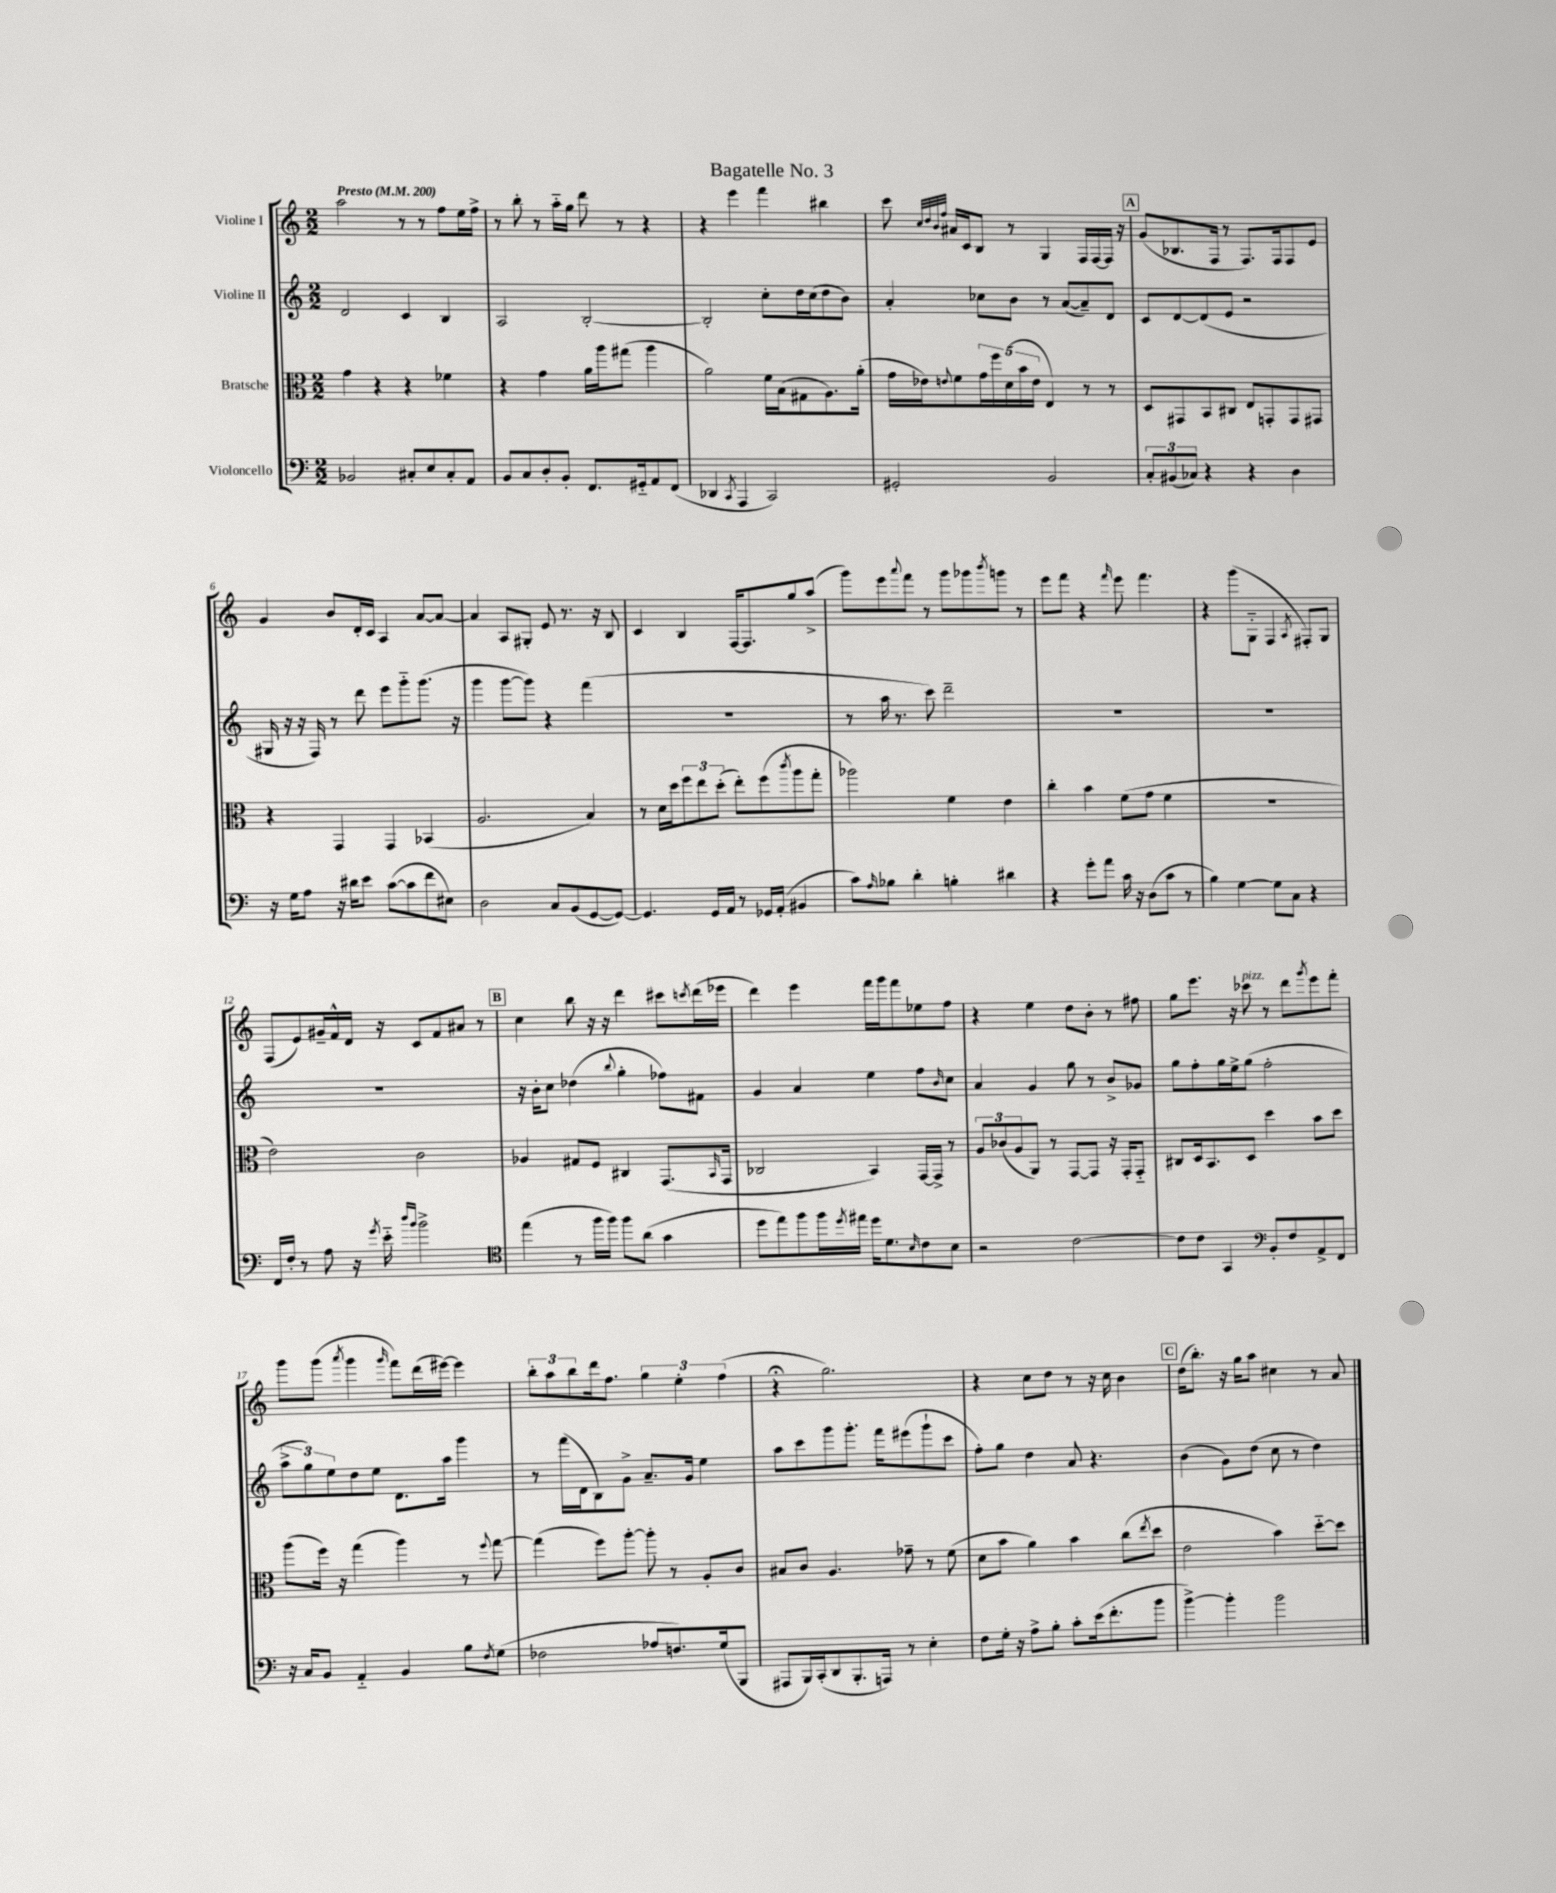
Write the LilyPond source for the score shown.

\header { title = "Bagatelle No. 3" }
<<
\new StaffGroup <<
\new Staff = "s0" \with { instrumentName = "Violine I" } {
    \clef treble \key c \major \numericTimeSignature \time 2/2 \tempo "Presto" 4 = 200
    a''2 r8 r8 f''8 e''16 f''16-> |
    r8 b''8-. r8 a''16-_ g''16 d'''8 r8 r4 |
    r4 e'''4 f'''4 bis''4 |
    c'''8 \grace { c''32 d''32 b'32 f''32 } ais'16 c'16 b8 r8 g4 f16 f16~ f16 r16 |
    \mark \markup { \box "A" } g'8( bes8. f16 r8 f8.) f16 f8 e'8 |
    g'4 b'8 d'16-. c'16 a4 a'8~ a'8~ |
    a'4 a8 gis8-. e'8 r8. r16 b8 |
    c'4 b4 f16~ f8. g''8 a''8->( |
    g'''8) e'''8 \appoggiatura { a'''8 } f'''8 r8 g'''8 ges'''8 \acciaccatura { b'''8 } g'''8 r8 |
    e'''8 f'''8 r4 \grace { f'''16 } e'''8 f'''4. |
    r4 g'''8( g8-_ f4 \acciaccatura { a8 } fis8-.) g8 |
    f8( e'8) gis'16-- f'16-^ d'16 r16 c'8 f'8 ais'8 r8 |
    \mark \markup { \box "B" } c''4 b''8 r16 r16 d'''4 cis'''8 \acciaccatura { c'''8 } d'''16( ees'''16 |
    d'''4) e'''4 f'''16 g'''16 f'''8 ees''8 f''8 |
    r4 e''4 d''8 b'8-. r8 fis''8 |
    g''8 e'''8. r16 ces'''8^\markup { \italic "pizz." } r8 d'''8 \acciaccatura { g'''8 } e'''8 f'''8-. |
    g'''8 g'''8( \acciaccatura { a'''8 } g'''4 \grace { g'''16 } f'''8) d'''16( eis'''16~) eis'''4 |
    \tuplet 3/2 { b''8-. a''8 b''8 } d'''16 f''8. \tuplet 3/2 { g''4 e''4-. f''4( } |
    r4\fermata g''2.) |
    r4 c''8 d''8 r8 r16 c''16 b'4 |
    \mark \markup { \box "C" } d''16( b''8.-.) r16 g''16 a''8 cis''4 r8 a'8 \bar "|." |
}
\new Staff = "s1" \with { instrumentName = "Violine II" } {
    \clef treble \key c \major \numericTimeSignature \time 2/2
    d'2 c'4 b4 |
    a2 b2~-. |
    b2-. c''8-. d''16 c''16( d''8 b'8) |
    a'4-. ces''8 b'8 r8 a'8~( a'8--) d'8 |
    \mark \markup { \box "A" } c'8 d'8~ d'8( e'8 r2 |
    gis16 r16 r16 f16) r8 d'''8 e'''8 g'''8-_ g'''8.( r16 |
    g'''4 g'''8~ g'''8) r4 f'''4( |
    R1 |
    r8 a''16 r8. c'''8) d'''2-- |
    R1 |
    R1 |
    R1 |
    \mark \markup { \box "B" } r16 b'16-. c''8 des''4( \appoggiatura { b''8 } g''4-. fes''8) fis'8 |
    g'4 a'4 e''4 f''8 \grace { b'16 } c''8 |
    a'4 g'4 g''8 r8 b'8-> ges'8 |
    g''8 f''8-. g''16 e''16-> g''8( f''2-. |
    \tuplet 3/2 { a''8-> g''8) e''8 } d''8 e''8 d'8. a''16 g'''4 |
    r8 f'''16( d'16 b8) g'8-> a'8.-- g'16 e''4 |
    a''8 c'''8 g'''8 g'''8.-. f'''16 eis'''8( g'''8-! c'''8 |
    f''8-.) g''8 d''4 a'8 r4. |
    \mark \markup { \box "C" } b'4( g'8) d''8( c''8 r8 d''4) \bar "|." |
}
\new Staff = "s2" \with { instrumentName = "Bratsche" } {
    \clef alto \key c \major \numericTimeSignature \time 2/2
    g'4 r4 r4 fes'4 |
    r4 g'4 a'16 a''16 gis''8( a''4 |
    a'2) f'16 b16( gis8 a8.) a'16-.( |
    g'16 ees'16) \appoggiatura { e'8 } f'8 \tuplet 5/4 { g'16 f''16 d'16( b'16 e'16 } e4) r8 r8 |
    \mark \markup { \box "A" } d8 gis,8 b,8 cis8 e8 g,8-. g,8 gis,8 |
    r4 g,4 g,4 bes,4( |
    a2. b4) |
    r8 d'16 d''16 \tuplet 3/2 { f''8 e''8 d''8-.( } e''8-.) f''8( \acciaccatura { c'''8 } a''8 g''8-. |
    aes''2) f'4 e'4 |
    c''4-. b'4 f'8( g'8 f'4 |
    R1 |
    e'2) c'2 |
    \mark \markup { \box "B" } aes4 gis8 f8 cis4 g,8.( \grace { b,16 } g,16 |
    ces2 b,4) g,16~ g,16-> r8 |
    \tuplet 3/2 { a8 ces'8( a8 } a,8) r8 g,8~ g,8 r16 g,16-. g,8-_ |
    cis8 d16 b,8. d8 d''4 b'8 d''8 |
    a''8( f''16) r16 g''4( a''4) r8 \appoggiatura { f''8 } g''8~ |
    g''4( f''8) a''8~-. a''8-. r8 a8-. c'8 |
    bis8 c'8 a4. ges'8-- r8 f'8( |
    d'8 b'8 a'4) b'4 c''8( \acciaccatura { e''8 } d''8 |
    \mark \markup { \box "C" } e'2 b'4) d''8~-_ d''8 \bar "|." |
}
\new Staff = "s3" \with { instrumentName = "Violoncello" } {
    \clef bass \key c \major \numericTimeSignature \time 2/2
    bes,2 cis8-. e8 cis8-. a,8 |
    b,8 c8 d8-. b,8-. f,8. gis,16-_ a,8 f,8( |
    des,4 \acciaccatura { c,8 } a,,4 c,2) |
    gis,2-. b,2 |
    \mark \markup { \box "A" } \tuplet 3/2 { c8-. bis,8( ces8) } r4 r4 d4 |
    r16 g16 a8 r16 dis'16 e'8 c'8~( c'8 f'8 eis8) |
    d2 c8 b,8( g,8~ g,8~) |
    g,4. g,16 a,16 r8 ges,16 a,16-.( bis,4 |
    c'8) \grace { a16 } bes8 d'4-. b4-. dis'4 |
    r4 g'8-. a'8 c'16 r16 d8( c'8 r8 |
    b4) g4~ g8 c8 r4 |
    f,16 f16-. r8 a8 r16 \acciaccatura { g'8 } e'16-_ \grace { d''16 b'16 } b'2-> |
    \mark \markup { \box "B" } \clef tenor e''4( r8 f''16 f''16) f''8 a'8( g'4 |
    d''8 e''8) f''8 f''16 \acciaccatura { d''8 } eis''16 d''16 d'8. \grace { b16 } c'8 b8 |
    r2 c'2~ |
    c'8 c'8 g,4 \clef bass b,8-. f8 a,8-> f,8 |
    r16 c16 b,8 a,4-_ b,4 b8 \acciaccatura { f8 } g8( |
    fes2 aes8 f8.) g16( b,,8 |
    ais,,8 b,,16) c,16-.( d,8 b,,8.-. a,,16) r8 e4-. |
    f8 g16-. r16 a8-> b8-. c'8-. e'16( f'8.-. b'8 |
    \mark \markup { \box "C" } b'4~->) b'4-. b'2 \bar "|." |
}
>>
>>
